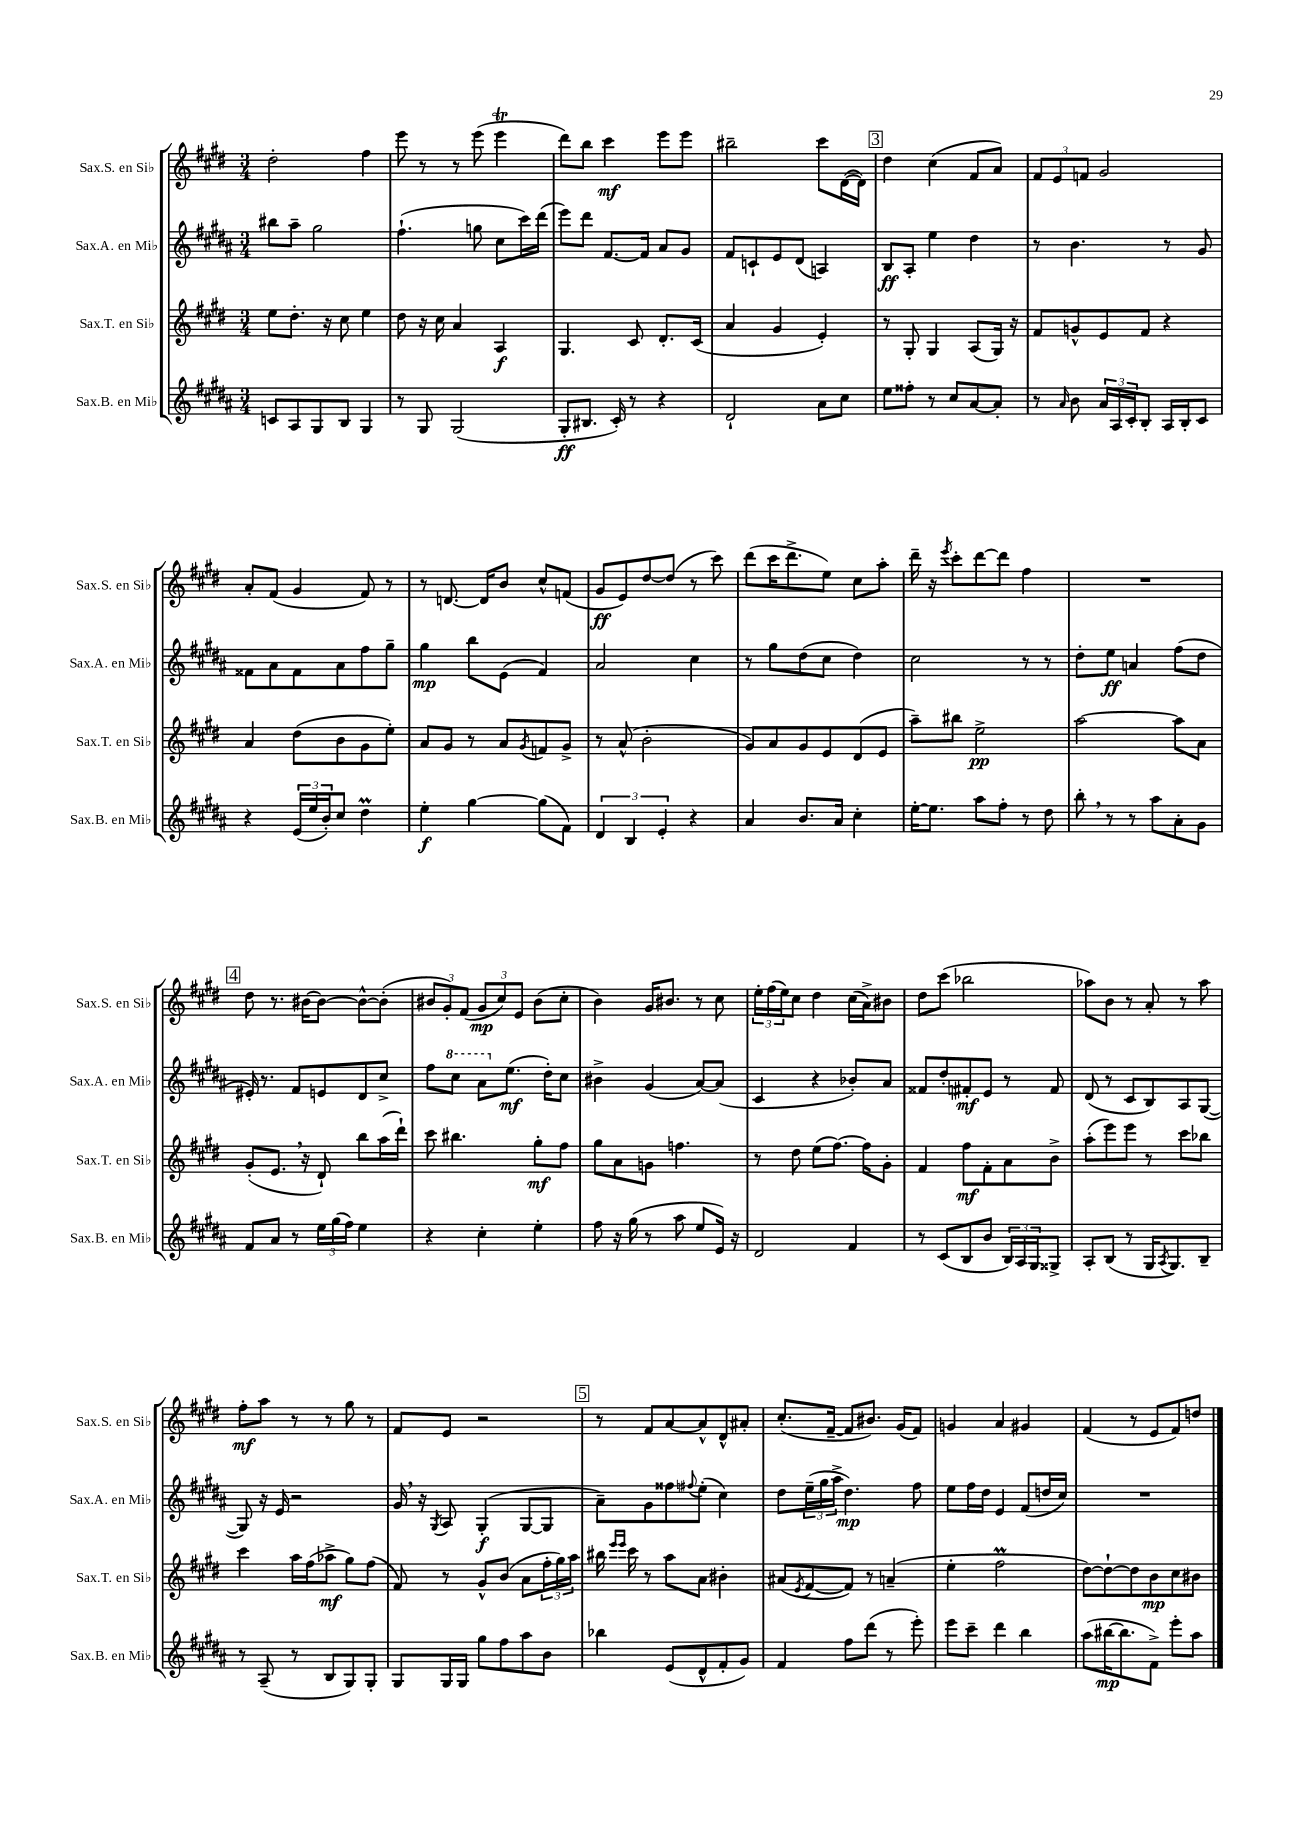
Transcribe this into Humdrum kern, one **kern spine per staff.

**kern	**dynam	**kern	**dynam	**kern	**dynam	**kern	**dynam
*part4	*part4	*part3	*part3	*part2	*part2	*part1	*part1
*staff4	*staff4	*staff3	*staff3	*staff2	*staff2	*staff1	*staff1
*I"Sax.B. en Mi♭	*	*I"Sax.T. en Si♭	*	*I"Sax.A. en Mi♭	*	*I"Sax.S. en Si♭	*
*I'Sax.B. en Mi♭	*	*I'Sax.T. en Si♭	*	*I'Sax.A. en Mi♭	*	*I'Sax.S. en Si♭	*
*clefG2	*	*clefG2	*	*clefG2	*	*clefG2	*
*k[f#c#g#d#a#]	*	*k[f#c#g#d#]	*	*k[f#c#g#d#a#]	*	*k[f#c#g#d#]	*
*M3/4	*	*M3/4	*	*M3/4	*	*M3/4	*
=128	=128	=128	=128	=128	=128	=128	=128
8cn/L	.	8ee\L	.	8bb#X\L	.	2dd#'\	.
8A#/	.	8.dd#'\J	.	8aa#~\J	.	.	.
8G#/	.	.	.	2gg#\	.	.	.
.	.	16r	.	.	.	.	.
8B/J	.	8cc#\	.	.	.	.	.
4G#/	.	4ee\	.	.	.	4ff#\	.
=129	=129	=129	=129	=129	=129	=129	=129
8r	.	8dd#\	.	(4.ff#`\	.	8eee\	.
8G#/	.	16r	.	.	.	8r	.
.	.	16cc#\	.	.	.	.	.
(2G#/	.	4a/	.	.	.	8r	.
.	.	.	.	8ggn\	.	(8eee\	.
.	.	4A/	f	8cc#\L	.	4eeeT\	.
.	.	.	.	16ccc#\L)	.	.	.
.	.	.	.	(16ddd#\JJ	.	.	.
=130	=130	=130	=130	=130	=130	=130	=130
8G#'/L	ff	4.G#/	.	8eee\L)	.	8ddd#\L)	.
8.B#X/J	.	.	.	8ddd#\J	.	8bb\J	.
.	.	.	.	[8.f#/L	.	4ccc#\	mf
16c#'/)	.	.	.	.	.	.	.
8r	.	8c#/	.	.	.	.	.
.	.	.	.	16f#/Jk]	.	.	.
4r	.	8.d#'/L	.	8a#/L	.	8eee\L	.
.	.	.	.	8g#/J	.	8eee\J	.
.	.	(16c#/Jk	.	.	.	.	.
=131	=131	=131	=131	=131	=131	=131	=131
2d#`/	.	4a/	.	8f#/L	.	2bb#X~\	.
.	.	.	.	8cn`/	.	.	.
.	.	4g#/	.	8e/	.	.	.
.	.	.	.	(8d#/J	.	.	.
8a#\L	.	4e'/)	.	4An/)	.	8ccc#\L	.
8cc#\J	.	.	.	.	.	([16d#\L	.
.	.	.	.	.	.	16d#\JJ])	.
!!LO:REH:place=s1:t=3
=132	=132	=132	=132	=132	=132	=132	=132
8ee\L	.	8r	.	8B/L	ff	4dd#\	.
8ff##X'\J	.	8G#'/	.	8A#'/J	.	.	.
8r	.	4G#/	.	4ee\	.	(4cc#\	.
8cc#/L	.	.	.	.	.	.	.
[8a#/	.	(8A/L	.	4dd#\	.	8f#/L	.
8a#'/J]	.	16G#/Jk)	.	.	.	8a/J)	.
.	.	16r	.	.	.	.	.
=133	=133	=133	=133	=133	=133	=133	=133
8r	.	8f#/L	.	8r	.	12f#/L	.
.	.	.	.	.	.	12e/	.
16qqa#/	.	.	.	.	.	.	.
8b\	.	8gn^^/	.	4.b\	.	.	.
.	.	.	.	.	.	12fn/J	.
24a#/LL	.	8e/	.	.	.	2g#/	.
24A#/	.	.	.	.	.	.	.
24c#'/J	.	.	.	.	.	.	.
8B'/J	.	8f#/J	.	.	.	.	.
16A#/LL	.	4r	.	8r	.	.	.
16B'/J	.	.	.	.	.	.	.
8c#/J	.	.	.	8g#/	.	.	.
!!LO:LB:g=z
=134	=134	=134	=134	=134	=134	=134	=134
4r	.	4a/	.	8f##X\L	.	8a'/L	.
.	.	.	.	8a#\	.	(8f#/J	.
(24e/LL	.	(8dd#\L	.	8f##\	.	4g#/	.
24ee/	.	.	.	.	.	.	.
24b'/J)	.	.	.	.	.	.	.
8cc#/J	.	8b\	.	8a#\	.	.	.
4dd#m\	.	8g#\	.	8ff#\	.	8f#/)	.
.	.	8ee'\J)	.	8gg#~\J	.	8r	.
=135	=135	=135	=135	=135	=135	=135	=135
4ee'\	f	8a/L	.	4gg#\	mp	8r	.
.	.	8g#/J	.	.	.	[8.dn/	.
[4gg#\	.	8r	.	8bb\L	.	.	.
.	.	.	.	.	.	16d/KL]	.
.	.	8a/L	.	(8e\J	.	8b/J	.
.	.	8qg#/	.	.	.	.	.
(8gg#\L]	.	8fn/	.	4f#/)	.	8cc#^^/L	.
8f#\J)	.	8g#^/J	.	.	.	(8fn/J	.
=136	=136	=136	=136	=136	=136	=136	=136
6d#/	.	8r	.	2a#/	.	8g#/L	ff
.	.	(8a^^/	.	.	.	8e/)	.
6B/	.	.	.	.	.	.	.
.	.	2b'\	.	.	.	[8dd#/	.
6e'/	.	.	.	.	.	.	.
.	.	.	.	.	.	(8dd#/J]	.
4r	.	.	.	4cc#\	.	8r	.
.	.	.	.	.	.	8ccc#\)	.
=137	=137	=137	=137	=137	=137	=137	=137
4a#/	.	8g#/L)	.	8r	.	(8ddd#\L	.
.	.	8a/	.	8gg#\L	.	16ccc#\K	.
.	.	.	.	.	.	8.ddd#^\	.
8.b/L	.	8g#/	.	(8dd#\	.	.	.
.	.	8e/	.	8cc#\J	.	8ee\J)	.
16a#/Jk	.	.	.	.	.	.	.
4cc#'\	.	(8d#/	.	4dd#\)	.	8cc#\L	.
.	.	8e/J	.	.	.	8aa'\J	.
=138	=138	=138	=138	=138	=138	=138	=138
[16ee'\KL	.	8aa~\L)	.	2cc#\	.	16ddd#~\	.
8.ee\J]	.	.	.	.	.	16r	.
.	.	.	.	.	.	8qeee/	.
.	.	8bb#X\J	.	.	.	8ccc#'\L	.
8aa#\L	.	2ee^\	pp	.	.	[8ddd#\	.
8ff#'\J	.	.	.	.	.	8ddd#\J]	.
8r	.	.	.	8r	.	4ff#\	.
8dd#\	.	.	.	8r	.	.	.
=139	=139	=139	=139	=139	=139	=139	=139
8bb',\	.	[2aa\	.	8dd#'\L	.	2.r	.
8r	.	.	.	8ee\J	ff	.	.
8r	.	.	.	4an/	.	.	.
8aa#\L	.	.	.	.	.	.	.
8a#'\	.	8aa\L]	.	(8ff#\L	.	.	.
8g#\J	.	8a\J	.	8dd#\J	.	.	.
!!LO:LB:g=z
!!LO:REH:place=s1:t=4
=140	=140	=140	=140	=140	=140	=140	=140
8f#/L	.	(8g#'/L	.	16e#X'/)	.	8dd#\	.
.	.	.	.	8.r	.	.	.
8a#/J	.	8.e,/J	.	.	.	8.r	.
8r	.	.	.	8f#/L	.	.	.
.	.	16r	.	.	.	[16b#X\KL	.
24ee\LL	.	8d#`/)	.	8en/	.	8b#\J_	.
(24gg#\	.	.	.	.	.	.	.
24ff#\JJ)	.	.	.	.	.	.	.
4ee\	.	8bb\L	.	8d#/	.	8b#^^\L_	.
.	.	(16aa\L	.	8cc#^/J	.	(8b#'\J]	.
.	.	16ddd#`\JJ)	.	.	.	.	.
=141	=141	=141	=141	=141	=141	=141	=141
4r	.	8ccc#\	.	8ff#\L	.	12b#X/L	.
.	.	.	.	.	.	12g#'/)	.
*	*	*	*	*8va	*	*	*
.	.	4.bb#X\	.	8ccc#\J	.	.	.
.	.	.	.	.	.	(12f#/J	.
4cc#'\	.	.	.	8aa#\L	.	12g#/L	mp
.	.	.	.	.	.	12cc#/)	.
*	*	*	*	*X8va	*	*	*
.	.	.	.	(8.ee\J	mf	.	.
.	.	.	.	.	.	12e/J	.
4ee'\	.	8gg#'\L	mf	.	.	(8b#\L	.
.	.	.	.	16dd#'\KL)	.	.	.
.	.	8ff#\J	.	8cc#\J	.	8cc#'\J	.
=142	=142	=142	=142	=142	=142	=142	=142
8ff#\	.	8gg#\L	.	4b#X^\	.	4b\)	.
16r	.	8a\	.	.	.	.	.
(16gg#\	.	.	.	.	.	.	.
8r	.	8gn\J	.	(4g#/	.	16g#/KL	.
.	.	.	.	.	.	8.b#X/J	.
8aa#\	.	4.ffn\	.	.	.	.	.
8ee/L	.	.	.	[8a#/L)	.	8r	.
16e/Jk)	.	.	.	(8a#/J]	.	8cc#\	.
16r	.	.	.	.	.	.	.
=143	=143	=143	=143	=143	=143	=143	=143
2d#/	.	8r	.	4c#/	.	24ee'\LL	.
.	.	.	.	.	.	(24ff#\	.
.	.	.	.	.	.	24ee\J)	.
.	.	8dd#\	.	.	.	8cc#\J	.
.	.	(8ee\L	.	4r	.	4dd#\	.
.	.	[8.ff#\J)	.	.	.	.	.
4f#/	.	.	.	8b-X'/L)	.	(16cc#\LL	.
.	.	16ff#\KL]	.	.	.	16a^\J)	.
.	.	8g#'\J	.	8a#/J	.	8b#X\J	.
=144	=144	=144	=144	=144	=144	=144	=144
8r	.	4f#/	.	8f##X/L	.	8dd#\L	.
(8c#/L	.	.	.	8dd#'/	.	(8ccc#\J	.
8B/	.	8ff#\L	mf	8f#X'/	mf	2bb-X\	.
8b/J	.	8f#'\	.	8e/J	.	.	.
24B/LL)	.	8a\	.	8r	.	.	.
24A#/	.	.	.	.	.	.	.
24G#/J	.	.	.	.	.	.	.
8G##X^/J	.	8b^\J	.	8f#/	.	.	.
=145	=145	=145	=145	=145	=145	=145	=145
8A#'/L	.	(8aa'\L	.	(8d#/	.	8aa-X\L)	.
(8B/J	.	8eee\)	.	8r	.	8b\J	.
8r	.	8eee\J	.	8c#/L	.	8r	.
16G#/KL	.	8r	.	8B/)	.	8a'/	.
8qA#/	.	.	.	.	.	.	.
8.G#/)	.	.	.	.	.	.	.
.	.	8ccc#\L	.	8A#/	.	8r	.
8B~/J	.	8bb-X\J	.	([8G#/J	.	8aa-\	.
!!LO:LB:g=z
=146	=146	=146	=146	=146	=146	=146	=146
8r	.	4ccc#\	.	8G#/])	.	8ff#'\L	mf
(8A#~/	.	.	.	16r	.	8aa\J	.
.	.	.	.	16e/	.	.	.
8r	.	16aa\LL	.	2r	.	8r	.
.	.	(16ff#\J	.	.	.	.	.
8B/L	.	8aa-X^\J	mf	.	.	8r	.
8G#/)	.	8gg#\L)	.	.	.	8gg#\	.
8G#'/J	.	(8ff#\J	.	.	.	8r	.
=147	=147	=147	=147	=147	=147	=147	=147
8G#/L	.	8f#/)	.	16g#,/	.	8f#/L	.
.	.	.	.	16r	.	.	.
.	.	.	.	8qG#/	.	.	.
16G#/L	.	8r	.	8A#/	.	8e/J	.
16G#/JJ	.	.	.	.	.	.	.
8gg#\L	.	8g#^^/L	.	(4G#'/	f	2r	.
8ff#\	.	(8b/J	.	.	.	.	.
8aa#\	.	8a\L	.	[8G#/L	.	.	.
8b\J	.	24ff#'\L	.	8G#/J]	.	.	.
.	.	24gg#\)	.	.	.	.	.
.	.	24aa\JJ	.	.	.	.	.
!!LO:REH:place=s1:t=5
=148	=148	=148	=148	=148	=148	=148	=148
4bb-X\	.	16bb#X\	.	8a#~\L)	.	8r	.
.	.	16qqeee/LL	.	.	.	.	.
.	.	16qqeee/JJ	.	.	.	.	.
.	.	16ccc#\	.	.	.	.	.
.	.	8r	.	8g#\	.	8f#/L	.
(8e/L	.	8aa\L	.	8ff##X\	.	[8a/	.
.	.	.	.	8qqff#X/	.	.	.
8d#^^/	.	8a\J	.	(8ee'\J	.	8a^^/]	.
8f#'/	.	4b#X'\	.	4cc#\)	.	8d#^^/	.
8g#/J)	.	.	.	.	.	8a#X'/J	.
=149	=149	=149	=149	=149	=149	=149	=149
4f#/	.	(8a#X/L	.	8dd#\L	.	(8.cc#'/L	.
.	.	8qe/	.	.	.	.	.
.	.	[8f#/	.	(24ee~\L	.	.	.
.	.	.	.	24gg#\	.	.	.
.	.	.	.	.	.	[16f#~/Jk	.
.	.	.	.	24aa#^\JJ	.	.	.
8ff#\L	.	8f#/J])	.	4.dd#\)	mp	8f#/L]	.
(8ddd#\J	.	8r	.	.	.	8.b#X/J)	.
8r	.	(4an~/	.	.	.	.	.
.	.	.	.	.	.	(16g#/KL	.
8eee'\)	.	.	.	8ff#\	.	8f#/J)	.
=150	=150	=150	=150	=150	=150	=150	=150
8eee\L	.	4ee'\	.	8ee\L	.	4gn/	.
8ccc#~\J	.	.	.	16ff#\L	.	.	.
.	.	.	.	16dd#\JJ	.	.	.
4ddd#\	.	2ff#M\	.	4e/	.	4a/	.
4bb\	.	.	.	(8f#/L	.	4g#X/	.
.	.	.	.	16ddn/L	.	.	.
.	.	.	.	16cc#/JJ)	.	.	.
=151	=151	=151	=151	=151	=151	=151	=151
(8aa#\L	.	[8dd#\L)	.	2.r	.	(4f#/	.
[16bb#X\K	mp	8dd#`\_	.	.	.	.	.
8.bb#\]	.	.	.	.	.	.	.
.	.	8dd#\]	.	.	.	8r	.
8f#^\J)	.	8b\	mp	.	.	8e/L	.
8eee'\L	.	8cc#\	.	.	.	8f#/)	.
8aa#\J	.	8b#X\J	.	.	.	8ddn/J	.
==	==	==	==	==	==	==	==
*-	*-	*-	*-	*-	*-	*-	*-
